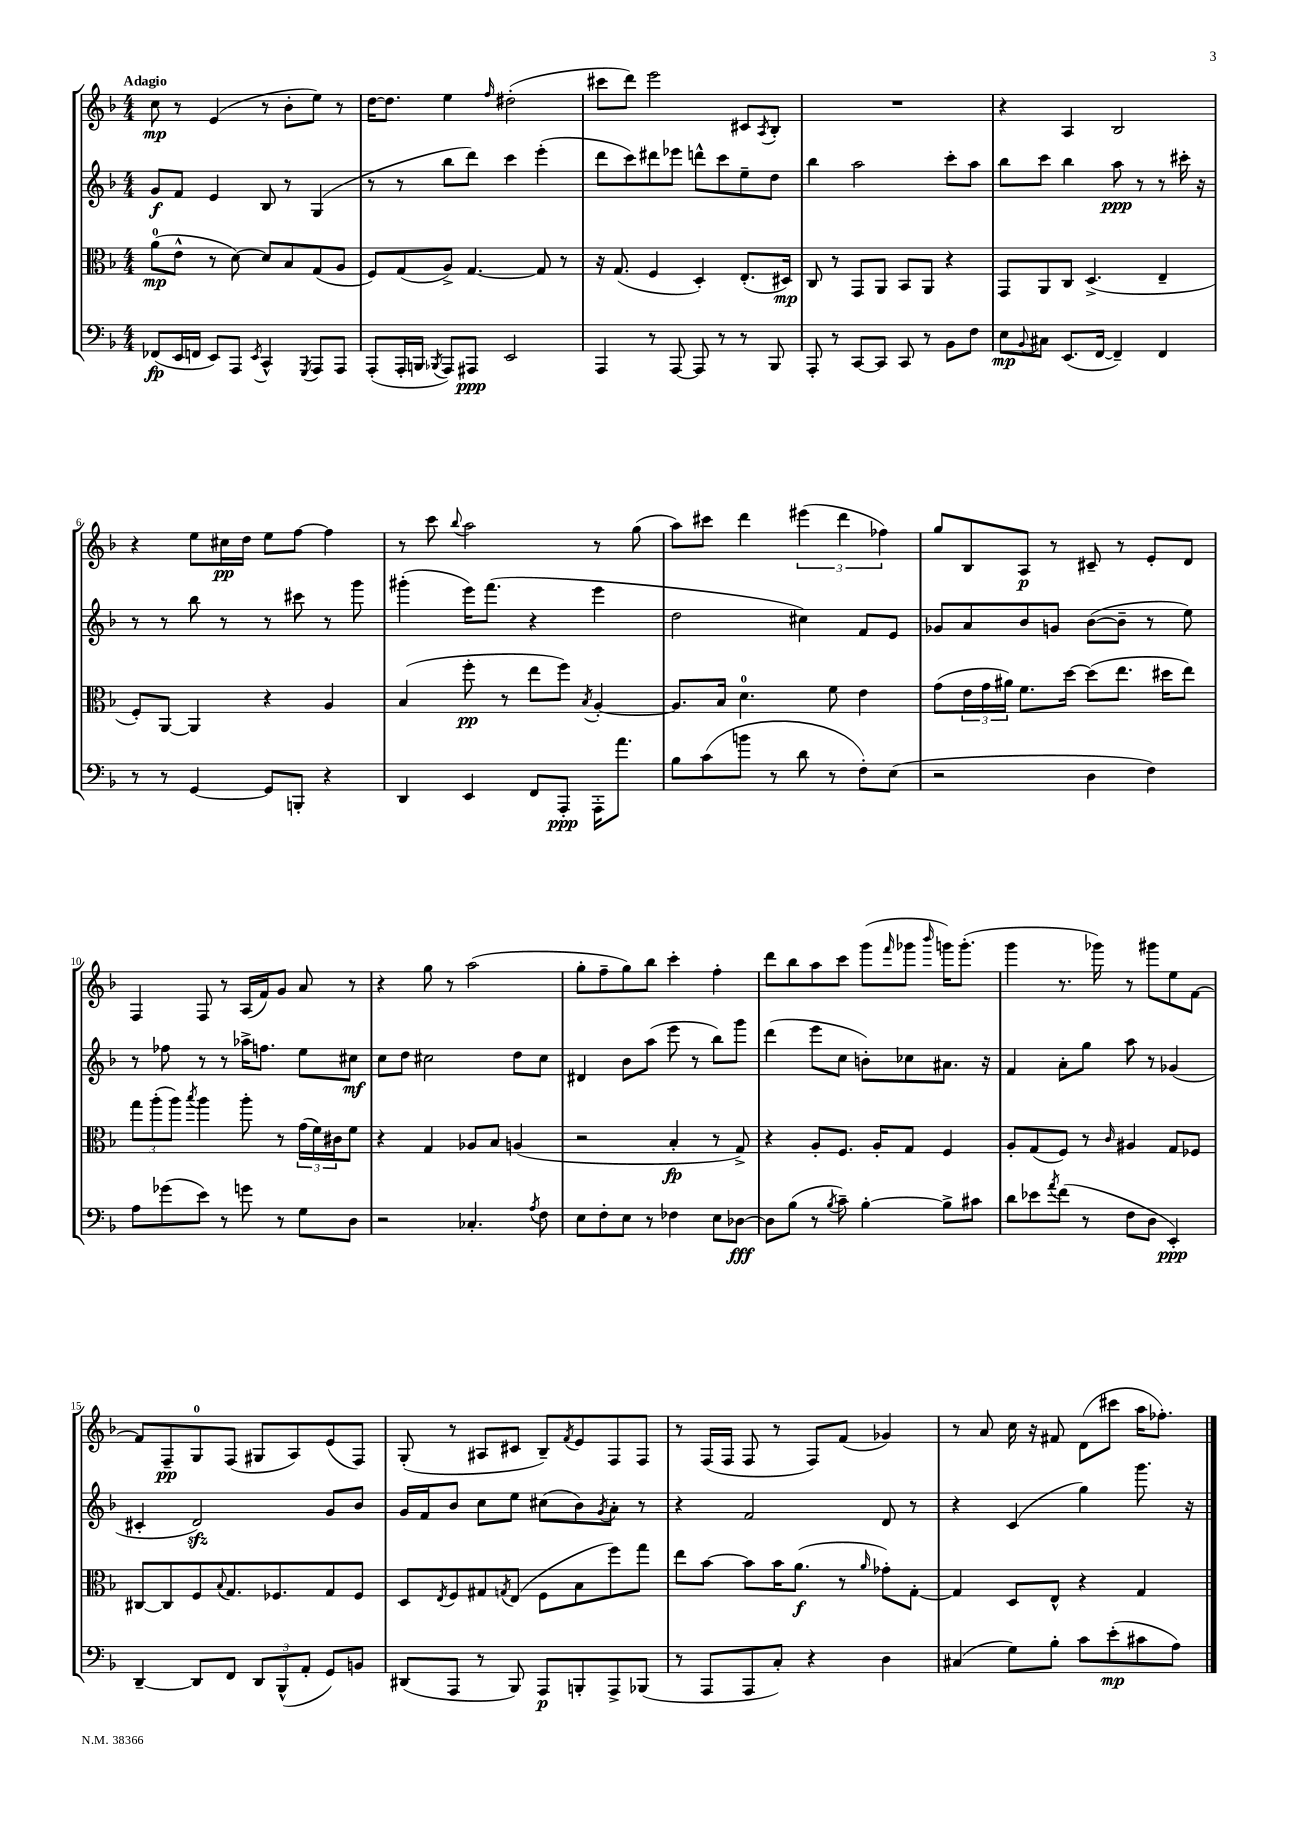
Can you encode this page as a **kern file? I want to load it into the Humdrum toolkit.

**kern	**kern	**kern	**kern
*staff4	*staff3	*staff2	*staff1
*clefF4	*clefC3	*clefG2	*clefG2
*k[b-]	*k[b-]	*k[b-]	*k[b-]
*M4/4	*M4/4	*M4/4	*M4/4
(8FF-	(8a	8g	8cc
16EE	8e^^	8f	8r
16FF	.	.	.
8EE)	8r	4e	(4e
8AAA	[8d)	.	.
8qEE	.	.	.
4CC^^	8d]	8B-	8r
.	8B-	8r	8b-'
8qGGG	.	.	.
8AAA	(8G	(4G	8ee)
8AAA	8A	.	8r
=	=	=	=
(8AAA'	8F)	8r	[16dd
.	.	.	8.dd]
16AAA'	(8G	8r	.
16BBB	.	.	.
8qBBB-	.	.	.
8AAA)	8A^)	8bb-	4ee
8AAA#	[4.G	8ddd)	.
.	.	.	16qqff
2EE	.	4ccc	(2dd#'
.	8G]	(4eee'	.
.	8r	.	.
=	=	=	=
4AAA	16r	8ddd	8ccc#
.	(8.G	.	.
.	.	8ccc)	8ddd)
8r	4F	8ddd#	2eee
[8AAA	.	8eee-	.
8AAA]	4D')	8ddd^^	.
8r	.	8ccc	.
8r	(8.E'	8ee~	8c#
.	.	.	8qA
8BBB-	.	8dd	8B-'
.	16D#)	.	.
=	=	=	=
8AAA'	8C	4bb-	1r
8r	8r	.	.
[8CC	8GG	2aa	.
8CC]	8AA	.	.
8CC	8BB-	.	.
8r	8AA	.	.
8BB-	4r	8ccc'	.
8F	.	8aa	.
=	=	=	=
8E	8GG	8bb-	4r
8qqBB-	.	.	.
8C#	8AA	8ccc	.
(8.EE	8C	4bb-	4A
.	(4.D^	.	.
[16FF	.	.	.
4FF~])	.	8aa	2B-
.	.	8r	.
4FF	4E~	8r	.
.	.	16ccc#'	.
.	.	16r	.
=	=	=	=
8r	8F')	8r	4r
8r	[8AA	8r	.
[4GG	4AA]	8bb-	8ee
.	.	8r	16cc#
.	.	.	16dd
8GG]	4r	8r	8ee
8BBB'	.	8ccc#	[8ff
4r	4A	8r	4ff]
.	.	8ggg	.
=	=	=	=
4DD	(4B-	(4ggg#'	8r
.	.	.	8ccc
.	.	.	8qqbb-
4EE	8ff'	16eee)	2aa
.	.	(8.fff	.
.	8r	.	.
8FF	8ee	4r	.
8AAA'	8ff)	.	.
.	8qB-	.	.
16AAA'	[4A'	4eee	8r
8.a	.	.	.
.	.	.	(8gg
=	=	=	=
8B-	8.A]	2dd	8aa)
(8c	.	.	8ccc#
.	16B-	.	.
8b	4.d	.	4ddd
8r	.	.	.
8d	.	4cc#)	(6eee#
8r	8f	.	.
.	.	.	6ddd
8F')	4e	8f	.
.	.	.	6ff-)
(8E	.	8e	.
=	=	=	=
2r	(8g	8g-	8gg
.	24e	8a	8B-
.	24g	.	.
.	24a#)	.	.
.	8.f	8b-	8A
.	.	8g	8r
.	[16dd	.	.
4D	(8dd]	([8b-	8c#~
.	8.ee	8b-~]	8r
4F)	.	8r	8e'
.	16dd#	.	.
.	8ee)	8ee)	8d
=	=	=	=
8A	12gg	8r	4F
.	(12aa'	.	.
(8g-	.	8ff-	.
.	12aa)	.	.
.	8qbb-	.	.
8e)	4aa	8r	8F
8r	.	8r	8r
8g	8aa'	16aa-^	(16A
.	.	8.ff	16f)
8r	8r	.	8g
8G	(24g	8ee	8a
.	24f)	.	.
.	24c#	.	.
8D	8f	8cc#	8r
=	=	=	=
2r	4r	8cc	4r
.	.	8dd	.
.	4G	2cc#	8gg
.	.	.	8r
4.C-'	8A-	.	(2aa
.	8B-	.	.
.	(4A	8dd	.
8qA	.	.	.
8F	.	8cc#	.
=	=	=	=
8E	2r	4d#	8gg'
8F'	.	.	8ff~
8E	.	8b-	8gg)
8r	.	(8aa	8bb-
4F-	4B-'	8eee	4ccc'
.	.	8r	.
8E	8r	8bb-)	4ff'
[8D-	8G^)	8ggg	.
=	=	=	=
8D-]	4r	(4ddd	8ddd
(8B-	.	.	8bb-
8r	8A'	8eee	8aa
8qB-	.	.	.
8c~)	8.F	8cc	8ccc
[4B-'	.	8b')	(8ggg
.	16A'	.	.
.	.	.	16qqfff
.	8G	8cc-	8ggg-
.	.	.	16qqbbb-
8B-^]	4F	8.a#	16ggg)
.	.	.	(8.ggg'
8c#	.	.	.
.	.	16r	.
=	=	=	=
8d	8A'	4f	4ggg
8e-	(8G	.	.
8qa	.	.	.
(8f	8F)	8a'	8.r
8r	8r	8gg	.
.	.	.	16ggg-)
.	16qqc	.	.
8F	4A#	8aa	8r
8D	.	8r	8ggg#
4EE')	8G	(4g-	8ee
.	8F-	.	[8f
=	=	=	=
[4DD~	[8C#	4c#'	8f]
.	8C#]	.	8F~
8DD]	8F	2d)	8G
.	8qqB-	.	.
8FF	8.G	.	(8F
12DD	.	.	8G#
.	8.F-	.	.
(12BBB-^^	.	.	.
.	.	.	8A)
12AA'	.	.	.
8GG)	8G	8g	(8e
8BB	8F-	8b-	8F)
=	=	=	=
(8DD#	8D	16g	(8G'
.	.	16f	.
.	8qE	.	.
8AAA	8F	8b-	8r
8r	8G#	8cc	8A#
.	8qG	.	.
8BBB-)	(8E	8ee	8c#
8AAA	8F	(8cc#	8B-~)
.	.	.	8qf
8BBB'	8B-	8b-)	8e
.	.	8qg	.
8AAA^	8ff)	8a'	8F
(8BBB-	8gg	8r	8F
=	=	=	=
8r	8ee	4r	8r
8AAA	[8b-	.	(16F
.	.	.	16F
8AAA	8b-]	2f	8F
8C')	16b-	.	8r
.	(8.a	.	.
4r	.	.	8F)
.	8r	.	(8f
.	16qqa	.	.
4D	8g-')	8d	4g-)
.	[8G'	8r	.
=	=	=	=
(4C#	4G]	4r	8r
.	.	.	8a
8G)	8D	(4c	16cc
.	.	.	16r
8B-'	8E^^	.	8f#
8c	4r	4gg)	(8d
(8e'	.	.	8ccc#
8c#	4G	8.ggg	16aa
.	.	.	8.ff-')
8A)	.	.	.
.	.	16r	.
==	==	==	==
*-	*-	*-	*-
